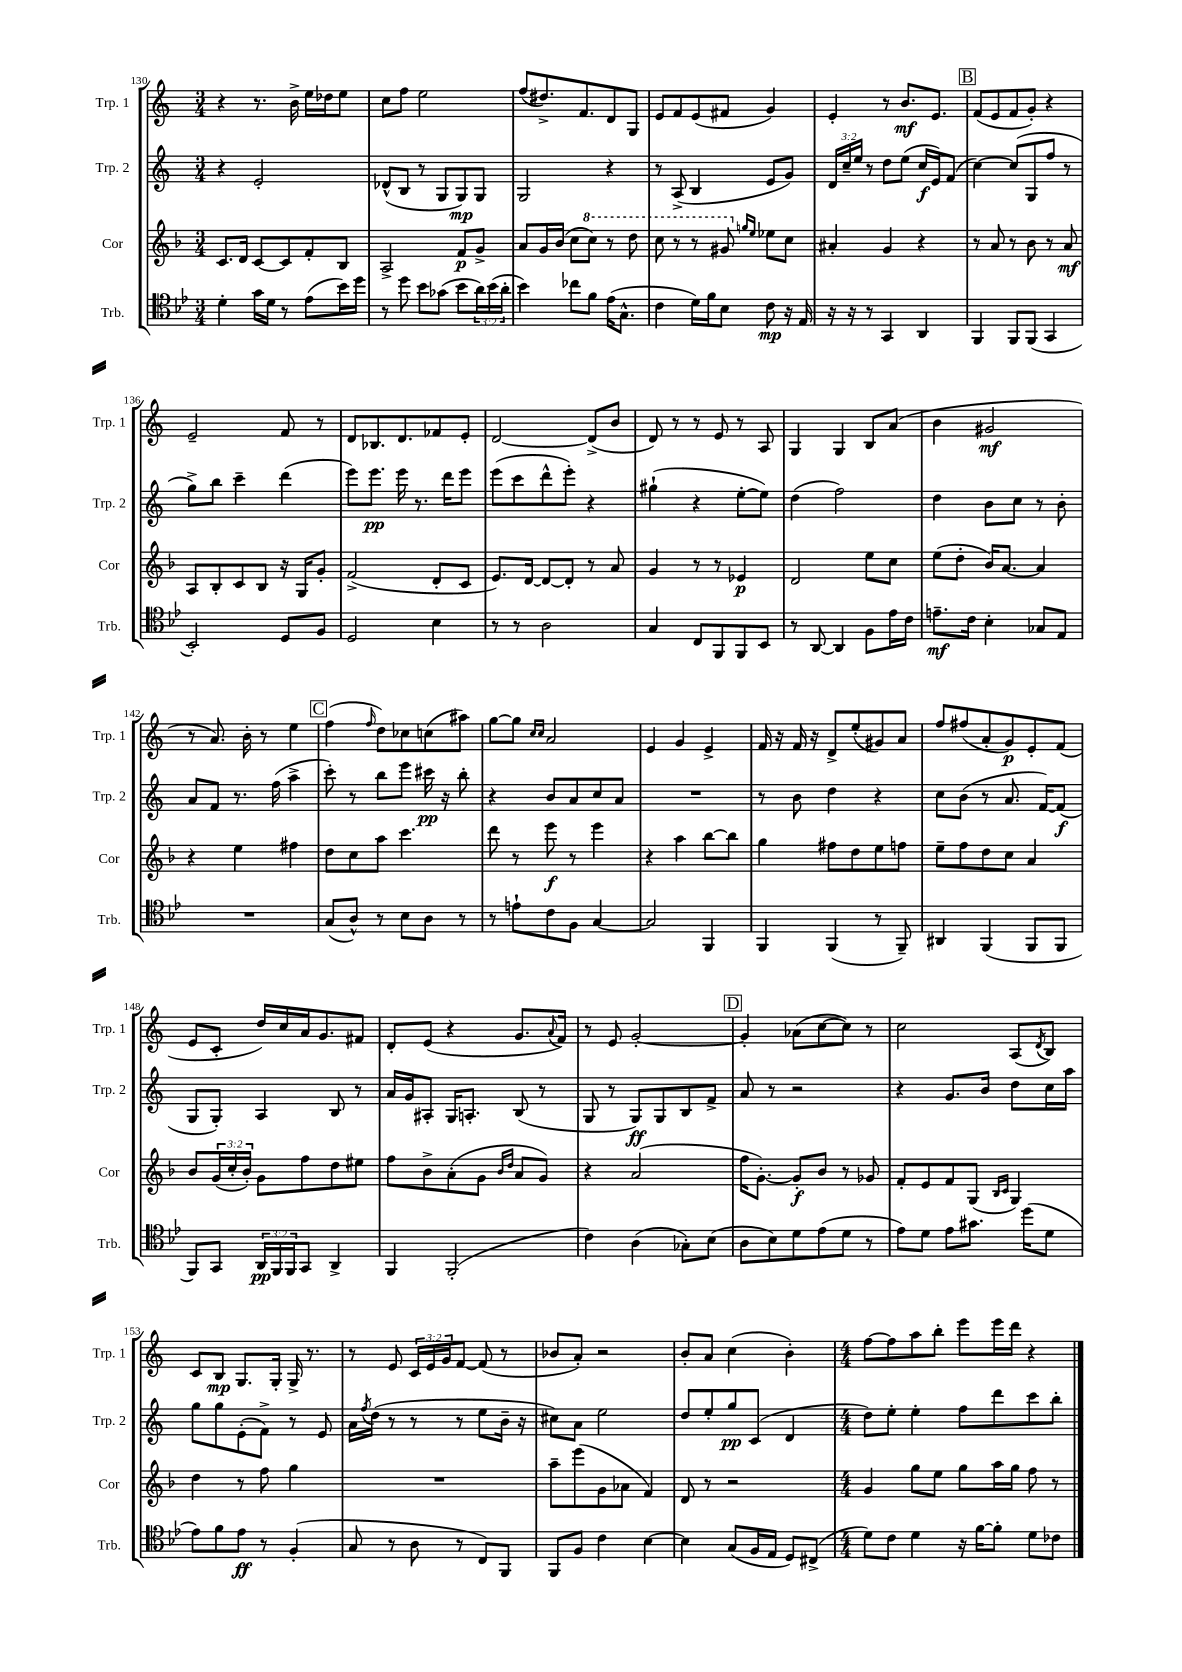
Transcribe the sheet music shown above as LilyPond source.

<<
\new StaffGroup <<
\new Staff = "s0" \with { instrumentName = "Trp. 1" shortInstrumentName = "Trp. 1" } {
    \clef treble \key c \major \numericTimeSignature \time 3/4 \override Staff.TupletNumber.text = #tuplet-number::calc-fraction-text
    r4 r8. b'16-> e''16 des''16 e''8 |
    c''8 f''8 e''2 |
    f''8( dis''8.->) f'8. d'8 g8 |
    e'8 f'8 e'8( fis'8 g'4) |
    e'4-. r8 b'8.\mf e'8. |
    \mark \markup { \box "B" } f'8( e'8 f'8 g'8-.) r4 |
    e'2-- f'8 r8 |
    d'8 bes8. d'8. fes'8 e'8-. |
    d'2~ d'8->( b'8 |
    d'8) r8 r8 e'8 r8 a8 |
    g4 g4 b8 a'8( |
    b'4 gis'2\mf |
    r8 a'8.) b'16-. r8 e''4 |
    \mark \markup { \box "C" } f''4( \grace { f''16 } d''8) ces''8 c''8( ais''8) |
    g''8~ g''8 \grace { c''16 c''16 } a'2 |
    e'4 g'4 e'4-> |
    f'16 r16 f'16 r16 d'8-> e''8-.( gis'8) a'8 |
    f''8 fis''8( a'8-. g'8\p) e'8-. f'8( |
    e'8 c'8-. d''16) c''16 a'16 g'8. fis'8 |
    d'8-. e'8( r4 g'8. \appoggiatura { a'8 } f'16) |
    r8 e'8 g'2~-. |
    \mark \markup { \box "D" } g'4-. aes'8( c''8~ c''8) r8 |
    c''2 a8( \acciaccatura { d'8 } b8) |
    c'8 b8\mp g8. g16-. g16-> r8. |
    r8 e'8 \tuplet 3/2 { c'16 e'16 g'16 } f'8~ f'8( r8 |
    bes'8 a'8-.) r2 |
    b'8-. a'8 c''4( b'4-.) |
    \numericTimeSignature \time 4/4 f''8~ f''8 a''8 b''8-. e'''8 e'''16 d'''16 r4 \bar "|." |
}
\new Staff = "s1" \with { instrumentName = "Trp. 2" shortInstrumentName = "Trp. 2" } {
    \clef treble \key c \major \numericTimeSignature \time 3/4 \override Staff.TupletNumber.text = #tuplet-number::calc-fraction-text
    r4 e'2-. |
    des'8-^( b8 r8 g8 g8\mp) g8 |
    g2 r4 |
    r8 a8->( b4 e'8 g'8) |
    \tuplet 3/2 { d'16 c''16-- e''16 } r8 d''8 e''8( c''16\f e'16) f'8( |
    \mark \markup { \box "B" } c''4~) c''8( g8 f''8 r8 |
    g''8->) b''8 c'''4-- d'''4( |
    e'''8) e'''8.\pp e'''16 r8. d'''16 e'''8 |
    e'''8( c'''8 d'''8-^ e'''8-.) r4 |
    gis''4-!( r4 e''8~-. e''8) |
    d''4( f''2) |
    d''4 b'8 c''8 r8 b'8-. |
    a'8 f'8 r8. f''16( a''4-> |
    \mark \markup { \box "C" } c'''8-.) r8 b''8 e'''8 cis'''16\pp r16 b''8-. |
    r4 b'8 a'8 c''8 a'8 |
    R2. |
    r8 b'8 d''4 r4 |
    c''8 b'8( r8 a'8. f'16~) f'8\f( |
    g8 g8-.) a4 b8 r8 |
    a'16 g'16 ais8-. g16 a8.-. b8( r8 |
    g8 r8 g8\ff) g8 b8 f'8-> |
    \mark \markup { \box "D" } a'8 r8 r2 |
    r4 g'8. b'16 d''8 c''16 a''16 |
    g''8 g''8 e'8-.( f'8->) r8 e'8 |
    a'16 \acciaccatura { f''8 } d''16( r8 r8 r8 e''8 b'16-- r16 |
    cis''8) a'8 e''2 |
    d''8 e''8-. g''8\pp c'8( d'4 |
    \numericTimeSignature \time 4/4 d''8) e''8-. e''4-. f''8 d'''8 c'''8 b''8-. \bar "|." |
}
\new Staff = "s2" \with { instrumentName = "Cor" shortInstrumentName = "Cor" } {
    \clef treble \key f \major \numericTimeSignature \time 3/4 \override Staff.TupletNumber.text = #tuplet-number::calc-fraction-text
    c'8. d'16 c'8~ c'8 f'8-. bes8 |
    a2-> f'8\p g'8-> |
    a'8 g'16 bes'16( c''8 \ottava #1 c'''8) r8 d'''8 |
    c'''8 r8 r8 gis''8 \ottava #0 \grace { g''16 e''16 } ees''8 c''8 |
    ais'4-. g'4 r4 |
    \mark \markup { \box "B" } r8 a'8 r8 bes'8 r8 a'8\mf |
    a8 bes8-. c'8 bes8 r16 g16 g'8-. |
    f'2->( d'8-. c'8 |
    e'8.) d'16~ d'8~ d'8-. r8 a'8 |
    g'4 r8 r8 ees'4\p |
    d'2 e''8 c''8 |
    e''8( d''8-. bes'16) a'8.~ a'4 |
    r4 e''4 fis''4 |
    \mark \markup { \box "C" } d''8 c''8 a''8 c'''4. |
    d'''8 r8 e'''8\f r8 e'''4 |
    r4 a''4 bes''8~ bes''8 |
    g''4 fis''8 d''8 e''8 f''8 |
    e''8-- f''8 d''8 c''8 a'4 |
    bes'8 \tuplet 3/2 { g'16( c''16-. bes'16-.) } g'8 f''8 d''8 eis''8 |
    f''8 bes'8-> a'8-.( g'8 \grace { bes'16 d''16 } a'8 g'8) |
    r4 a'2( |
    \mark \markup { \box "D" } f''16 g'8.~-.) g'8-.\f bes'8 r8 ges'8 |
    f'8-. e'8 f'8 g8( \grace { bes16 c'16 } g4) |
    d''4 r8 f''8 g''4 |
    R2. |
    a''8-- e'''8( g'8 aes'8 f'4) |
    d'8 r8 r2 |
    \numericTimeSignature \time 4/4 g'4 g''8 e''8 g''8 a''16 g''16 f''8 r8 \bar "|." |
}
\new Staff = "s3" \with { instrumentName = "Trb." shortInstrumentName = "Trb." } {
    \clef tenor \key bes \major \numericTimeSignature \time 3/4 \override Staff.TupletNumber.text = #tuplet-number::calc-fraction-text
    d'4-. g'16 d'16 r8 ees'8( bes'16) d''16 |
    r8 d''8 bes'8 ges'8( bes'8 \tuplet 3/2 { a'16) bes'16( a'16-. } |
    bes'4) ces''8 f'8 ees'16( g8.-^ |
    c'4 d'16) f'16 bes8 c'8\mp r16 ees16 |
    r16 r16 r8 g,4 a,4 |
    \mark \markup { \box "B" } f,4 f,8 f,8( g,4 |
    bes,2-.) d8 f8 |
    d2 bes4 |
    r8 r8 a2 |
    g4 c8 f,8 f,8 bes,8 |
    r8 a,8~ a,4 f8 ees'16 c'16 |
    e'8.--\mf c'16 bes4-. ges8 ees8 |
    R2. |
    \mark \markup { \box "C" } g8( a8-^) r8 bes8 a8 r8 |
    r8 e'8-! c'8 f8 g4~ |
    g2 f,4 |
    f,4 f,4( r8 f,8--) |
    ais,4 f,4( f,8 f,8 |
    f,8) g,8 \tuplet 3/2 { a,16\pp f,16 f,16 } g,8 a,4-> |
    f,4 f,2-.( |
    c'4) a4( ges8-.) bes8( |
    \mark \markup { \box "D" } a8 bes8) d'8 ees'8( d'8 r8 |
    ees'8) d'8 ees'8 gis'8. d''16( d'8 |
    ees'8) f'8 ees'8\ff r8 f4-.( |
    g8 r8 a8 r8 c8) f,8 |
    f,8 f8 c'4 bes4~ |
    bes4 g8( f16 ees16 d8) cis8->( |
    \numericTimeSignature \time 4/4 d'8) c'8 d'4 r16 f'16~ f'8-. d'8 ces'8 \bar "|." |
}
>>
>>
\layout { \context { \Score currentBarNumber = #130 } }
